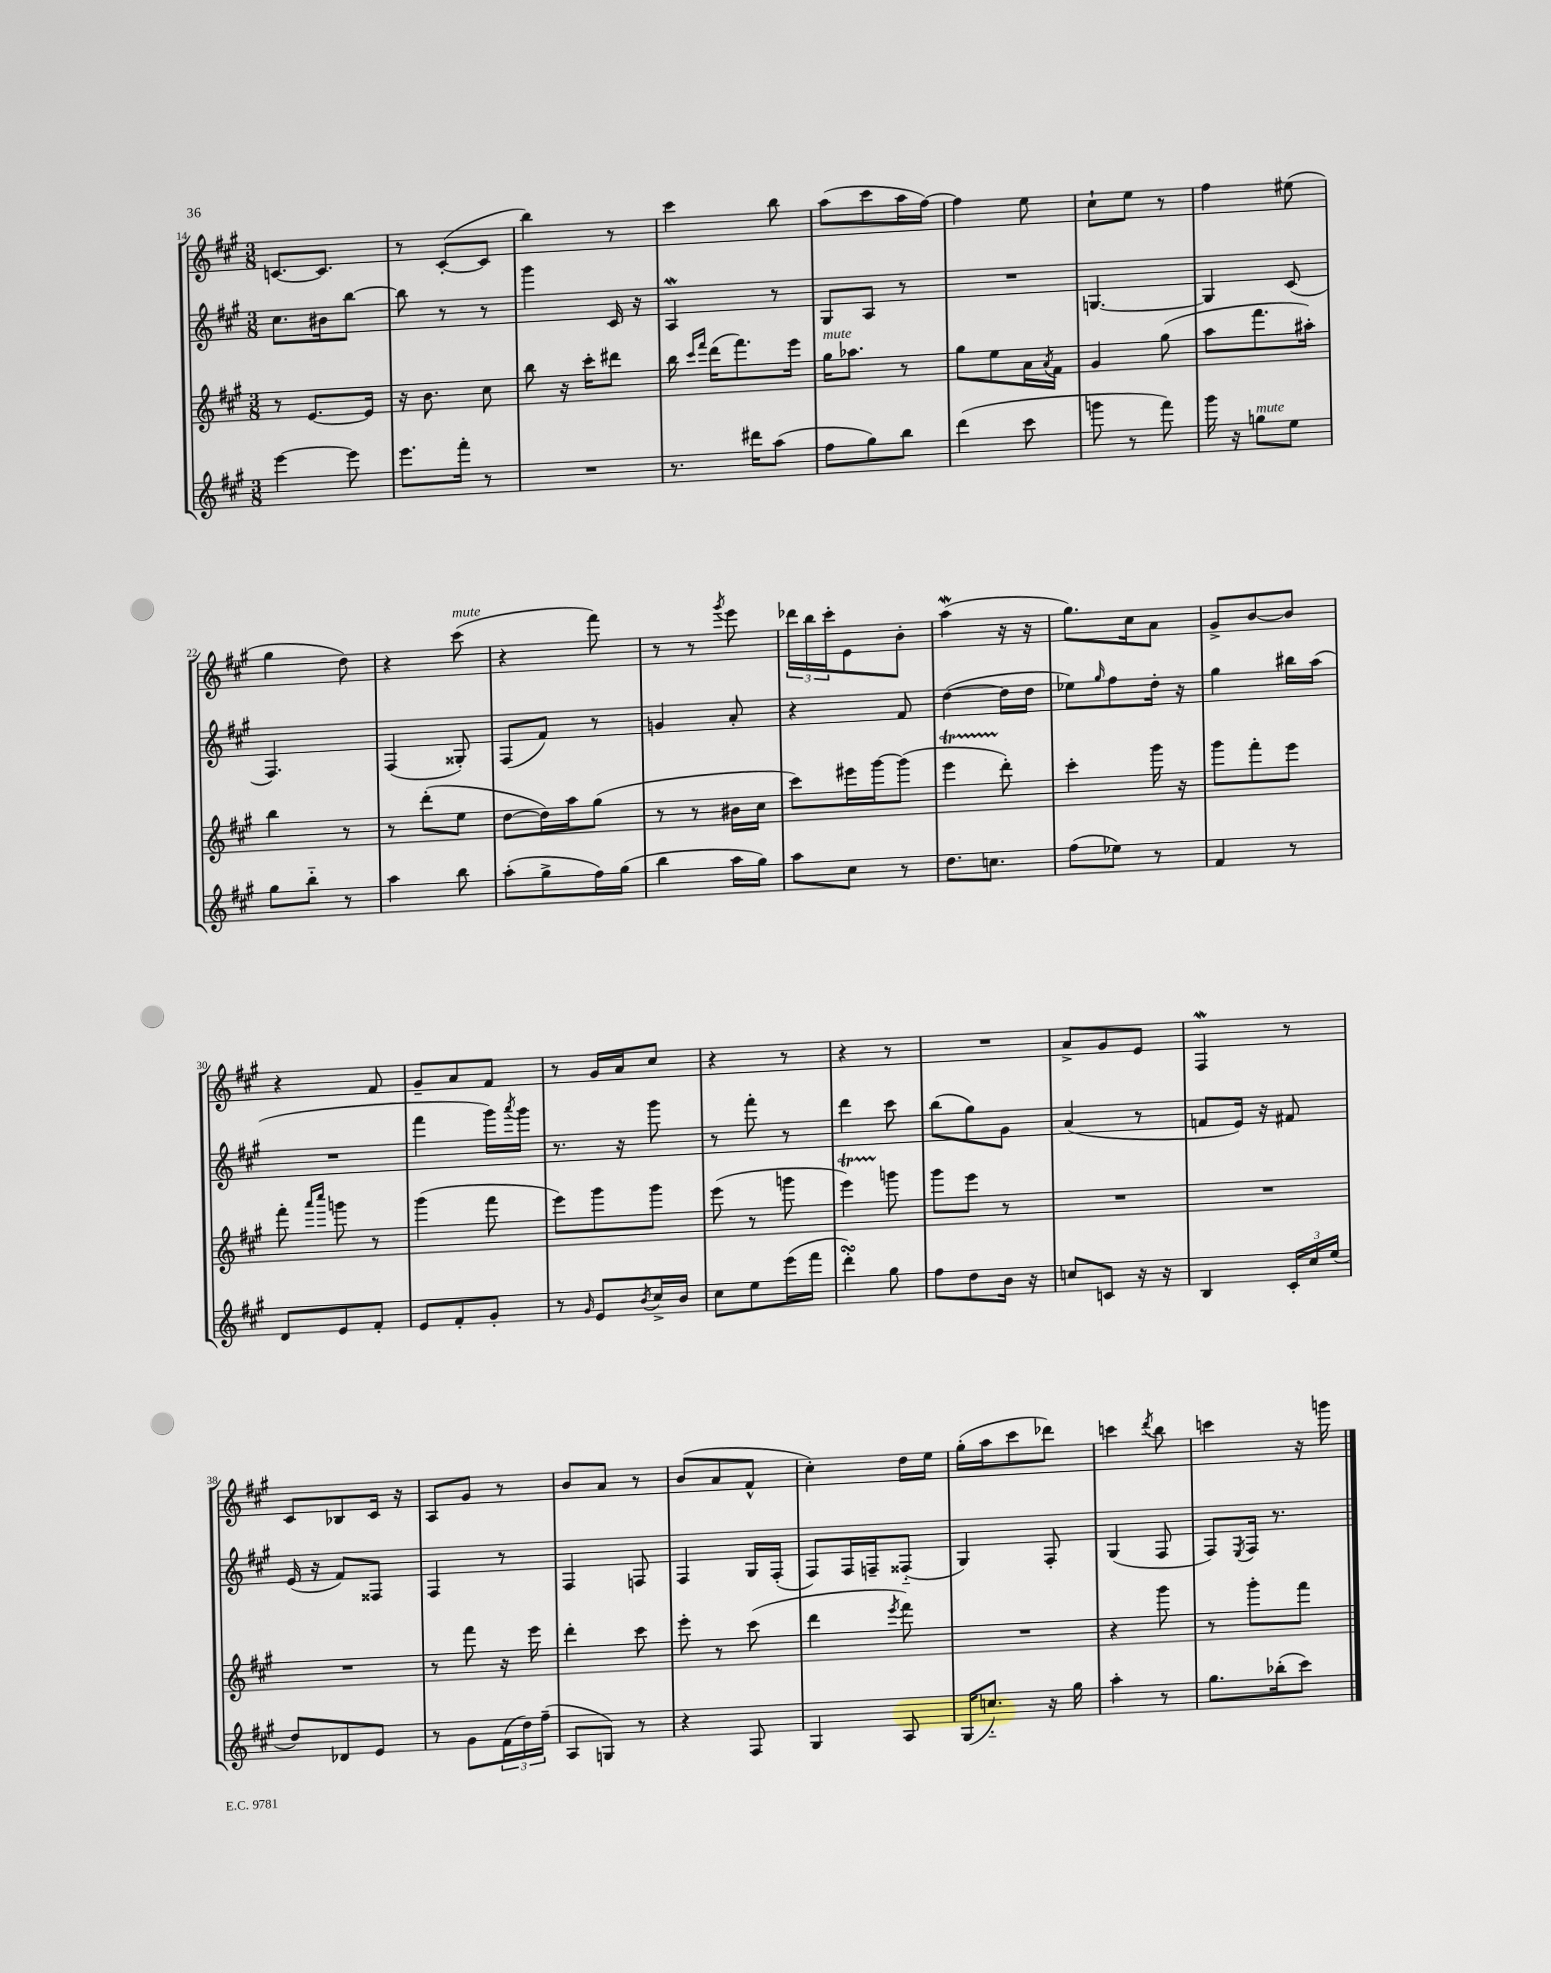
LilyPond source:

<<
\new StaffGroup <<
\new Staff = "s0" {
    \clef treble \key a \major \numericTimeSignature \time 3/8
    c'8.~ c'8. |
    r8 cis'8~-.( cis'8 |
    b''4) r8 |
    cis'''4 b''8 |
    a''8( cis'''8 a''16 fis''16~) |
    fis''4 e''8 |
    cis''8-! e''8 r8 |
    fis''4 eis''8( |
    gis''4 d''8) |
    r4 cis'''8^\markup { \italic "mute" }( |
    r4 fis'''8) |
    r8 r8 \acciaccatura { gis'''8 } e'''8 |
    \tuplet 3/2 { des'''16 b''16 cis'''16-. } e'8 b'8-. |
    a''4\mordent( r16 r16 |
    gis''8.) cis''16 a'8 |
    gis'8-> b'8~ b'8 |
    r4 fis'8 |
    gis'8-- a'8 fis'8 |
    r8 gis'16 a'16 cis''8 |
    r4 r8 |
    r4 r8 |
    R4. |
    a'8-> gis'8 e'8 |
    fis4\mordent r8 |
    cis'8 bes8 cis'16 r16 |
    a8 gis'8 r8 |
    b'8 a'8 r8 |
    b'8( a'8 fis'8-^ |
    cis''4-.) d''16 e''16 |
    gis''16-.( a''16 cis'''8 des'''8) |
    c'''4 \acciaccatura { d'''8 } b''8 |
    c'''4 r16 g'''16 \bar "|." |
}
\new Staff = "s1" {
    \clef treble \key a \major \numericTimeSignature \time 3/8
    cis''8. bis'16 b''8~ |
    b''8 r8 r8 |
    gis'''4 cis'16 r16 |
    a4\mordent r8 |
    gis8 a8 r8 |
    R4. |
    g4.~ |
    g4 cis'8( |
    fis4.) |
    fis4( gisis8-.) |
    fis8( fis'8) r8 |
    g'4 a'8-. |
    r4 fis'8 |
    d''4~( d''16 d''16 |
    ees''8) \grace { gis''16 } fis''8 d''16-. r16 |
    gis''4 bis''16 a''16( |
    R4. |
    fis'''4 gis'''16) \acciaccatura { a'''8 } gis'''16 |
    r8. r16 gis'''8 |
    r8 fis'''8-. r8 |
    d'''4 cis'''8 |
    b''8( gis''8) gis'8 |
    a'4( r8 |
    f'8 e'16) r16 fis'8 |
    e'16( r16 fis'8) fisis8 |
    fis4 r8 |
    fis4 f8 |
    fis4 gis16 fis16-.( |
    fis8) fis16 f16-- fisis8-_( |
    gis4) fis8-. |
    gis4( fis8 |
    fis8) \acciaccatura { e8 } fis16 r8. \bar "|." |
}
\new Staff = "s2" {
    \clef treble \key a \major \numericTimeSignature \time 3/8
    r8 e'8.~ e'16 |
    r16 b'8. cis''8 |
    b''8 r16 cis'''16-. dis'''8 |
    b''16 \grace { cis'''16 fis'''16 } d'''16( fis'''8.) e'''16 |
    gis''16^\markup { \italic "mute" } aes''8. r8 |
    gis''8 e''8 a'16 \acciaccatura { a'8 } fis'16 |
    gis'4 gis''8( |
    a''8 fis'''8. ais''16-.) |
    b''4 r8 |
    r8 d'''8-.( e''8 |
    d''8~ d''16) a''16 gis''8( |
    r8 r8 bis'16 cis''16 |
    cis'''8) eis'''16 gis'''16~ gis'''8( |
    e'''4\startTrillSpan d'''8-.\stopTrillSpan) |
    cis'''4-. gis'''16 r16 |
    gis'''8 fis'''8-. e'''8 |
    fis'''8-. \grace { a'''16 cis''''16 } g'''8 r8 |
    gis'''4( fis'''8 |
    e'''8) gis'''8 gis'''8 |
    e'''8( r8 g'''8 |
    e'''4\startTrillSpan) g'''8\stopTrillSpan |
    gis'''8 e'''8 r8 |
    R4. |
    R4. |
    R4. |
    r8 fis'''8 r16 e'''16 |
    d'''4-. cis'''8 |
    e'''8-. r8 cis'''8( |
    d'''4 \acciaccatura { e'''8 } fis'''8) |
    R4. |
    r4 gis'''8 |
    r8 gis'''8-. fis'''8 \bar "|." |
}
\new Staff = "s3" {
    \clef treble \key a \major \numericTimeSignature \time 3/8
    e'''4~ e'''8 |
    e'''8. fis'''16-. r8 |
    R4. |
    r8. dis'''16 a''8( |
    fis''8 gis''8) b''8 |
    d'''4( cis'''8 |
    g'''8 r8 fis'''8) |
    gis'''16 r16 g''8^\markup { \italic "mute" } e''8 |
    gis''8 b''8-_ r8 |
    a''4 b''8 |
    a''8-.( gis''8-> fis''16) gis''16( |
    b''4 a''16 gis''16) |
    a''8 cis''8 r8 |
    d''8. c''8. |
    fis''8( ees''8) r8 |
    fis'4 r8 |
    d'8 e'8 fis'8-. |
    e'8 fis'8-. gis'8-. |
    r8 \grace { gis'16 } e'8 \acciaccatura { b'8 } cis''16-> b'16 |
    cis''8 e''8 e'''16( fis'''16 |
    d'''4-.\turn) gis''8 |
    fis''8 d''8 b'16 r16 |
    c''8 c'8 r16 r16 |
    b4 \tuplet 3/2 { cis'16-. cis''16 e''16( } |
    d''8) des'8 e'8 |
    r8 gis'8 \tuplet 3/2 { fis'16( d''16) fis''16--( } |
    a8 g8) r8 |
    r4 fis8 |
    gis4 a8 |
    gis16( c''8.-_) r16 gis''16 |
    a''4-. r8 |
    gis''8. bes''16-.( cis'''8) \bar "|." |
}
>>
>>
\layout { \context { \Score currentBarNumber = #14 } }
